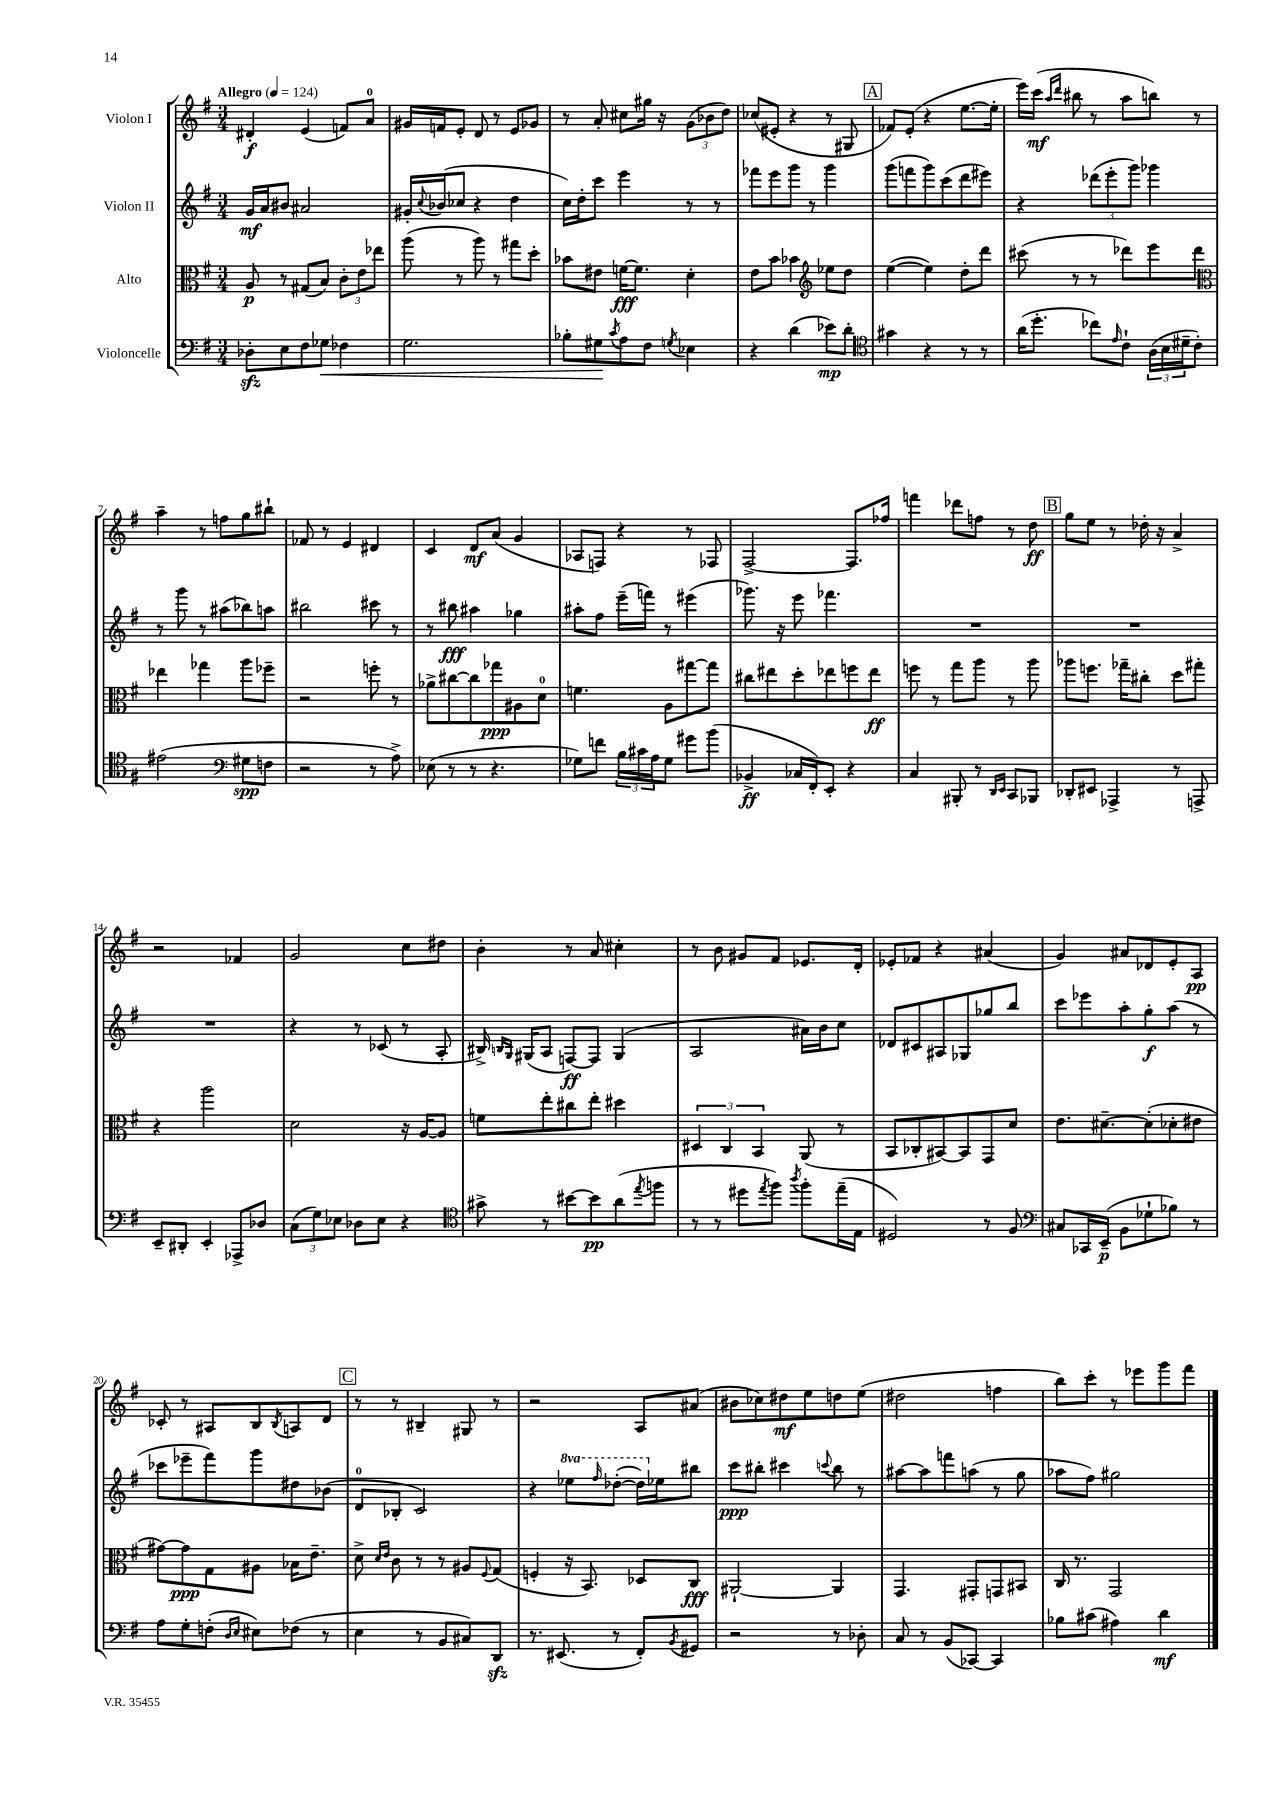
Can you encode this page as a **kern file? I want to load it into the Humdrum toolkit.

**kern	**kern	**kern	**kern
*staff4	*staff3	*staff2	*staff1
*clefF4	*clefC3	*clefG2	*clefG2
*k[f#]	*k[f#]	*k[f#]	*k[f#]
*M3/4	*M3/4	*M3/4	*M3/4
*MM124	*MM124	*MM124	*MM124
8D-'	8A	16g	4d#'
.	.	16a	.
8E	8r	8b#	.
8F#	(8G#	2a#	(4e
8G-	8B)	.	.
4F-	12c'	.	8f)
.	12e	.	.
.	.	.	8a
.	12ee-	.	.
=	=	=	=
2.G	(8aa	16g#'	16g#
.	.	8qqcc	.
.	.	(16b-	16f
.	8r	8cc-	8e'
.	8aa)	4r	8d
.	8r	.	8r
.	8gg#	4dd	8e
.	8dd'	.	8g-
=	=	=	=
8B-'	8b-	16cc)	8r
.	.	16dd'	.
8G#	8e#	8ccc	8a'
8qc	.	.	.
8A	[16f	4eee	8cc#
.	8.f]	.	.
8F#	.	.	16gg#
.	.	.	16r
8qG	.	.	.
4E-	4d'	8r	(12g
.	.	.	12b-
.	.	8r	.
.	.	.	12dd)
=	=	=	=
4r	8e	8fff-	(8cc-
.	8b	8eee	8e#'
(4d	4b-	8ggg	4r
.	.	8r	.
*	*clefG2	*	*
8e-)	8ee-	4ggg	8r
8d'	8dd	.	8G#
=	=	=	=
*clefC4	*	*	*
4g#	([4ee	(8ggg	8f-)
.	.	8fff	(8e'
4r	4ee])	8ggg)	4r
.	.	(8ccc	.
8r	8dd'	8ddd	[8.ee
8r	8ddd	8eee#)	.
.	.	.	16ee']
=	=	=	=
(16a	(8ccc#	4r	16eee)
8.dd'	.	.	(16ccc
.	.	.	16qqaa
.	.	.	16qqddd
.	8r	.	8bb#
8cc-)	8r	(12ddd-	8r
.	.	12eee'	.
16qqe	.	.	.
8c`	8ddd-)	.	8aa
.	.	12ggg)	.
(24A	8eee	4ggg-	8bb)
24B	.	.	.
24d#~	.	.	.
8c')	8ddd-	.	8r
=	=	=	=
*	*clefC3	*	*
(2e#	4ee-	8r	4aa~
.	.	8ggg	.
.	4gg-	8r	8r
.	.	(8aa#	8ff
*clefF4	*	*	*
8G#	8aa	8bb-)	8gg
8F	8ff-~	8aa	8bb#`
=	=	=	=
2r	2r	2bb#	8f-
.	.	.	8r
.	.	.	4e
8r	8ff'	8ccc#	4d#
8A^)	8r	8r	.
=	=	=	=
(8E-	8a-^	8r	4c
8r	[8cc#	8bb#	.
8r	8cc#]	4aa#	8d
4.r	8gg-	.	(8a
.	8A#	4gg-	4g
.	8d	.	.
=	=	=	=
8G-)	4.f	8aa#'	8A-
8f	.	8ff#	8F)
24B	.	(16eee~	4r
24c#	.	.	.
.	.	16fff)	.
24A	.	.	.
8G-	8A	8r	.
8g#	[8gg#	(4eee#	8r
(8b	8gg#]	.	8F-
=	=	=	=
4BB-^	8cc#	8.ggg-)	[2F#^
.	8ee#	.	.
.	.	16r	.
16C-	8dd'	8eee	.
16FF#')	.	.	.
8EE'	8ee-	4.fff-	.
4r	8ff	.	8.F#]
.	8ee-	.	.
.	.	.	16ff-
=	=	=	=
4C	8ff	2.r	4fff
.	8r	.	.
8BBB#'	8gg	.	8ddd-
8r	8aa	.	8ff
16qqDD	.	.	.
16qqEE	.	.	.
8CC	8r	.	8r
8BBB-	8aa	.	8dd
=	=	=	=
8DD-'	8aa-	2.r	8gg
8EE#	8.ff	.	8ee
4AAA-^	.	.	8r
.	16gg-~	.	.
.	8cc#'	.	16dd-'
.	.	.	16r
8r	8dd	.	4a^
8AAA^	8gg#'	.	.
=	=	=	=
8EE~	4r	2.r	2r
8DD#'	.	.	.
4EE'	2aa	.	.
8AAA-^	.	.	4f-
8D-	.	.	.
=	=	=	=
(12C	2d	4r	2g
12G)	.	.	.
12E-	.	.	.
8D-	.	8r	.
8E-	.	(8c-	.
4r	16r	8r	8cc
.	[16A	.	.
.	8A]	8A'	8dd#
=	=	=	=
*clefC4	*	*	*
8g#^	8f	16B#^)	4b'
.	.	16qqB	.
.	.	16qqG	.
.	.	(16G#	.
8r	8ee'	8A	.
[8b#	8cc#	[8F)	8r
8b#]	8ee'	8F]	8a
(8a	4dd#	(4G#	4cc#'
8qee	.	.	.
8ff	.	.	.
=	=	=	=
8r	6D#	2A	8r
8r	.	.	8b
.	6C	.	.
8dd#	.	.	8g#
.	6BB	.	.
8qee	.	.	.
8ff#)	.	.	8f#
8qaa	.	.	.
8ff#'	(8AA	16a#)	8.e-
.	.	16b	.
(16ee~	8r	8cc	.
16E	.	.	16d'
=	=	=	=
2D#)	8BB	8d-	8e-'
.	8C-'	8c#	8f-
.	[8BB#)	8A#	4r
.	8BB#]	8G-	.
8r	8GG	8gg-	(4a#
8F#	8d	8bb	.
=	=	=	=
*clefF4	*	*	*
8C#	8.e	8ccc	4g)
16CC-	.	8eee-	.
(16EE~	[8.d#~	.	.
8BB	.	8aa'	8a#
8G-`	(8d#']	8gg'	8d-
8B-)	8d-'	(8aa	8e'
8r	8e#	8r	8A
=	=	=	=
8A	[8g#)	8ccc-	8c-'
8G'	8g#]	8eee-~	8r
(8F'	8G	8fff#)	8A#
16qqD	.	.	.
16qqE	.	.	.
8E#)	8A#	8ggg	8B
.	.	.	8qB
(8F-	16B-	8dd#	8A
.	8.e~	.	.
8r	.	(8b-	8d
=	=	=	=
4E	8d^	8d	8r
.	16qqd	.	.
.	16qqe	.	.
.	8c	8B-'	8r
8r	8r	2c)	4B#~
8BB	8r	.	.
8C#)	8A#	.	8G#
.	8qqF#	.	.
8DD	(8G	.	8r
=	=	=	=
8.r	4F'	4r	2r
(8.EE#	.	.	.
.	16r	8eee-	.
.	8.BB)	.	.
.	.	16qqfff#	.
8r	.	([8ddd-'	.
8FF#')	8D-	16ddd-])	8A
.	.	16ee-	.
8qBB	.	.	.
8GG#	8C	8bb#	(8a#
=	=	=	=
2r	[2AA#`	8ccc	8b#
.	.	8bb#'	8cc-)
.	.	4ccc#	8dd#
.	.	.	8ee
.	.	8qqccc	.
8r	4AA#]	8bb#	8dd
8D-'	.	8r	(8ee
=	=	=	=
8C	4.GG	[8aa#	2dd#
8r	.	8aa#]	.
(8BB	.	8fff	.
[8CC-)	8GG#'	(8aa	.
4CC-]	8GG	8r	4ff
.	8BB#	8gg	.
=	=	=	=
8B-	16C	8aa-	8bb)
.	8.r	.	.
(8c#	.	8ff#)	8ccc'
4A#)	2GG	2gg#	8r
.	.	.	8eee-
4d	.	.	8ggg
.	.	.	8fff#
==	==	==	==
*-	*-	*-	*-
